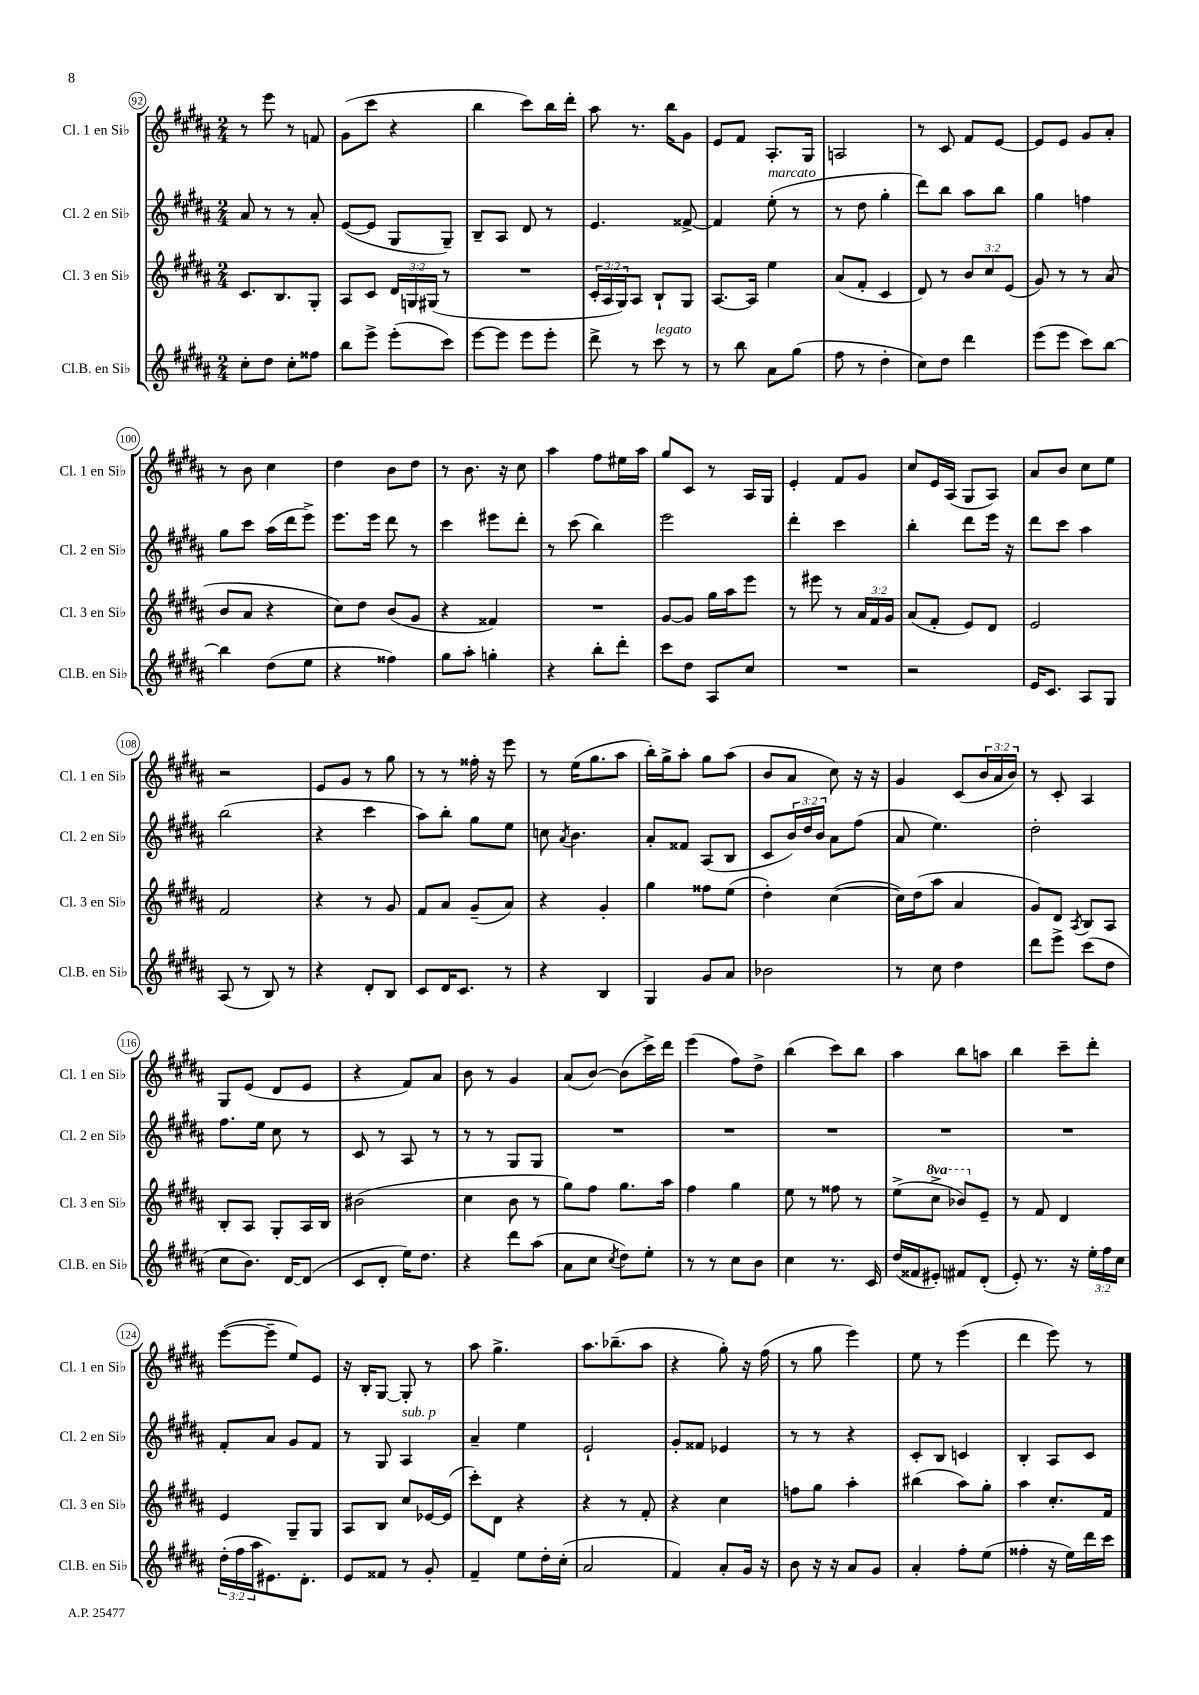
<<
\new StaffGroup <<
\new Staff = "s0" \with { instrumentName = "Cl. 1 en Sib" shortInstrumentName = "Cl. 1 en Sib" } {
    \clef treble \key b \major \numericTimeSignature \time 2/4 \override Staff.TupletNumber.text = #tuplet-number::calc-fraction-text
    r8 e'''8 r8 f'8 |
    gis'8( cis'''8 r4 |
    b''4 cis'''8) b''16 dis'''16-. |
    ais''8 r8. b''16 gis'8 |
    e'8 fis'8 ais8.-. gis16 |
    a2 |
    r8 cis'8 fis'8 e'8~ |
    e'8 e'8 gis'8 ais'8-. |
    r8 b'8 cis''4 |
    dis''4 b'8 dis''8 |
    r8 b'8. r16 cis''8 |
    ais''4 fis''8 eis''16 ais''16 |
    gis''8 cis'8 r8 ais16 gis16 |
    e'4-. fis'8 gis'8 |
    cis''8 e'16 ais16( gis8 ais8) |
    ais'8 b'8 cis''8 e''8 |
    r2 |
    e'8 gis'8 r8 gis''8 |
    r8 r8 fisis''16-. r16 e'''8 |
    r8 e''16( gis''8. ais''8 |
    b''16-.) gis''16-> ais''8-. gis''8 ais''8( |
    b'8 ais'8 cis''8) r16 r16 |
    gis'4 cis'8( \tuplet 3/2 { b'16 ais'16 b'16) } |
    r8 cis'8-. ais4 |
    gis8 e'8( dis'8 e'8 |
    r4 fis'8) ais'8 |
    b'8 r8 gis'4 |
    ais'8( b'8~) b'8( cis'''16->) dis'''16 |
    e'''4( fis''8) dis''8-> |
    b''4( cis'''8) b''8 |
    ais''4 b''8 a''8 |
    b''4 cis'''8-- dis'''8-. |
    e'''8~( e'''8-- e''8) e'8 |
    r16 b16-. gis8~ gis8-. r8 |
    ais''8 gis''4.-> |
    ais''8. bes''8.--( ais''8 |
    r4 gis''8-.) r16 fis''16( |
    r8 gis''8 e'''4) |
    e''8 r8 e'''4( |
    dis'''4 e'''8) r8 \bar "|." |
}
\new Staff = "s1" \with { instrumentName = "Cl. 2 en Sib" shortInstrumentName = "Cl. 2 en Sib" } {
    \clef treble \key b \major \numericTimeSignature \time 2/4 \override Staff.TupletNumber.text = #tuplet-number::calc-fraction-text
    ais'8 r8 r8 ais'8-. |
    e'8~( e'8 gis8 gis8--) |
    b8-- ais8 dis'8 r8 |
    e'4. fisis'8~-> |
    fisis'4 e''8-.^\markup { \italic "marcato" }( r8 |
    r8 dis''8 gis''4-. |
    dis'''8) b''8 ais''8 b''8 |
    gis''4 f''4 |
    gis''8 cis'''8 ais''16( dis'''16 e'''8->) |
    e'''8. e'''16 dis'''8 r8 |
    cis'''4 eis'''8 dis'''8-. |
    r8 cis'''8( b''4) |
    e'''2 |
    dis'''4-. cis'''4 |
    b''4-. dis'''8 e'''16 r16 |
    dis'''8 cis'''8 ais''4 |
    b''2( |
    r4 cis'''4 |
    ais''8) b''8-. gis''8 e''8 |
    c''8 \acciaccatura { ais'8 } b'4. |
    ais'8-. fisis'8 ais8( b8 |
    cis'8 \tuplet 3/2 { b'16) dis''16 b'16 } ais'8 fis''8( |
    ais'8 e''4.) |
    dis''2-. |
    fis''8. e''16 cis''8 r8 |
    cis'8 r8 ais8 r8 |
    r8 r8 gis8 gis8 |
    R2 |
    R2 |
    R2 |
    R2 |
    R2 |
    fis'8-. ais'8 gis'8 fis'8 |
    r8 gis8 ais4^\markup { \italic "sub. p" } |
    ais'4-- e''4 |
    e'2-! |
    gis'8-. fisis'8 ees'4 |
    r8 r8 r4 |
    cis'8-. b8 c'4 |
    b4-. ais8 cis'8 \bar "|." |
}
\new Staff = "s2" \with { instrumentName = "Cl. 3 en Sib" shortInstrumentName = "Cl. 3 en Sib" } {
    \clef treble \key b \major \numericTimeSignature \time 2/4 \override Staff.TupletNumber.text = #tuplet-number::calc-fraction-text \set Staff.ottavationMarkups = #ottavation-simple-ordinals
    cis'8. b8. gis8-. |
    ais8 cis'8 \tuplet 3/2 { dis'16 g16 gis16( } r8 |
    R2 |
    \tuplet 3/2 { cis'16-. ais16 gis16) } ais8 b8-! gis8 |
    ais8.~ ais16 e''4 |
    ais'8( fis'8-. cis'4 |
    dis'8) r8 \tuplet 3/2 { b'8 cis''8 e'8( } |
    gis'8) r8 r8 ais'8( |
    b'8 ais'8 r4 |
    cis''8) dis''8 b'8( gis'8 |
    r4 fisis'4) |
    R2 |
    gis'8~ gis'8 gis''16 ais''16 e'''8 |
    r8 eis'''8 r8 \tuplet 3/2 { ais'16 fis'16 gis'16 } |
    ais'8( fis'8-. e'8) dis'8 |
    e'2 |
    fis'2 |
    r4 r8 gis'8 |
    fis'8 ais'8 gis'8--( ais'8) |
    r4 gis'4-. |
    gis''4 fisis''8 e''8( |
    dis''4-.) cis''4~( |
    cis''16) dis''16( ais''8 ais'4 |
    gis'8) dis'8 \acciaccatura { ais8 } b8 ais8 |
    b8-. ais8 gis8-. ais16 b16 |
    bis'2( |
    cis''4 b'8 r8 |
    gis''8) fis''8 gis''8. ais''16 |
    fis''4 gis''4 |
    e''8 r8 fisis''8 r8 |
    e''8->( \ottava #1 cis'''8-> bes''8) \ottava #0 e'8-- |
    r8 fis'8 dis'4 |
    e'4 gis8-- gis8 |
    ais8 b8 cis''8 ees'16~ ees'16( |
    cis'''8-.) dis'8 r4 |
    r4 r8 fis'8-. |
    r4 cis''4 |
    f''8 gis''8 ais''4-. |
    bis''4( ais''8) gis''8-. |
    ais''4 cis''8.-. fis'16 \bar "|." |
}
\new Staff = "s3" \with { instrumentName = "Cl.B. en Sib" shortInstrumentName = "Cl.B. en Sib" } {
    \clef treble \key b \major \numericTimeSignature \time 2/4 \override Staff.TupletNumber.text = #tuplet-number::calc-fraction-text
    cis''8-. dis''8 cis''8-. fisis''8 |
    b''8 e'''8-> e'''8-.( cis'''8) |
    e'''8~ e'''8 e'''8 e'''8-. |
    dis'''8-> r8 cis'''8^\markup { \italic "legato" } r8 |
    r8 b''8 ais'8 gis''8( |
    fis''8 r8 dis''4-. |
    cis''8) dis''8 dis'''4 |
    e'''8( e'''8 cis'''8) b''8~ |
    b''4 dis''8( e''8 |
    r4 fisis''4) |
    gis''8 ais''8-. g''4-. |
    r4 b''8-. dis'''8-. |
    cis'''8 dis''8 ais8 cis''8 |
    R2 |
    r2 |
    e'16 cis'8. ais8 gis8 |
    ais8( r8 b8) r8 |
    r4 dis'8-. b8 |
    cis'8 dis'16 cis'8. r8 |
    r4 b4 |
    gis4 gis'8 ais'8 |
    bes'2 |
    r8 cis''8 dis''4 |
    dis'''8 e'''8-> cis'''8( dis''8 |
    cis''8 b'8.) dis'16~ dis'8( |
    cis'8 dis'8-. e''16) dis''8. |
    r4 dis'''8 ais''8( |
    ais'8 cis''8 \acciaccatura { cis''8 } dis''8) e''8-. |
    r8 r8 cis''8 b'8 |
    cis''4 r8. cis'16 |
    dis''16( fisis'16 eis'8-.) fis'8 dis'8-.( |
    e'8-.) r8. r16 \tuplet 3/2 { e''16-. fis''16 cis''16 } |
    \tuplet 3/2 { dis''16-.( fis''16 ais''16 } eis'8.) dis'8.-. |
    e'8 fisis'8 r8 gis'8-. |
    fis'4-- e''8 dis''16-. cis''16-.( |
    ais'2 |
    fis'4) ais'8-. gis'16 r16 |
    b'8 r16 r16 ais'8 gis'8 |
    ais'4-. fis''8-. e''8( |
    fisis''4-. r16 e''16) dis'''16 cis'''16 \bar "|." |
}
>>
>>
\layout { \context { \Score currentBarNumber = #92 \override BarNumber.stencil = #(make-stencil-circler 0.1 0.3 ly:text-interface::print) } }
